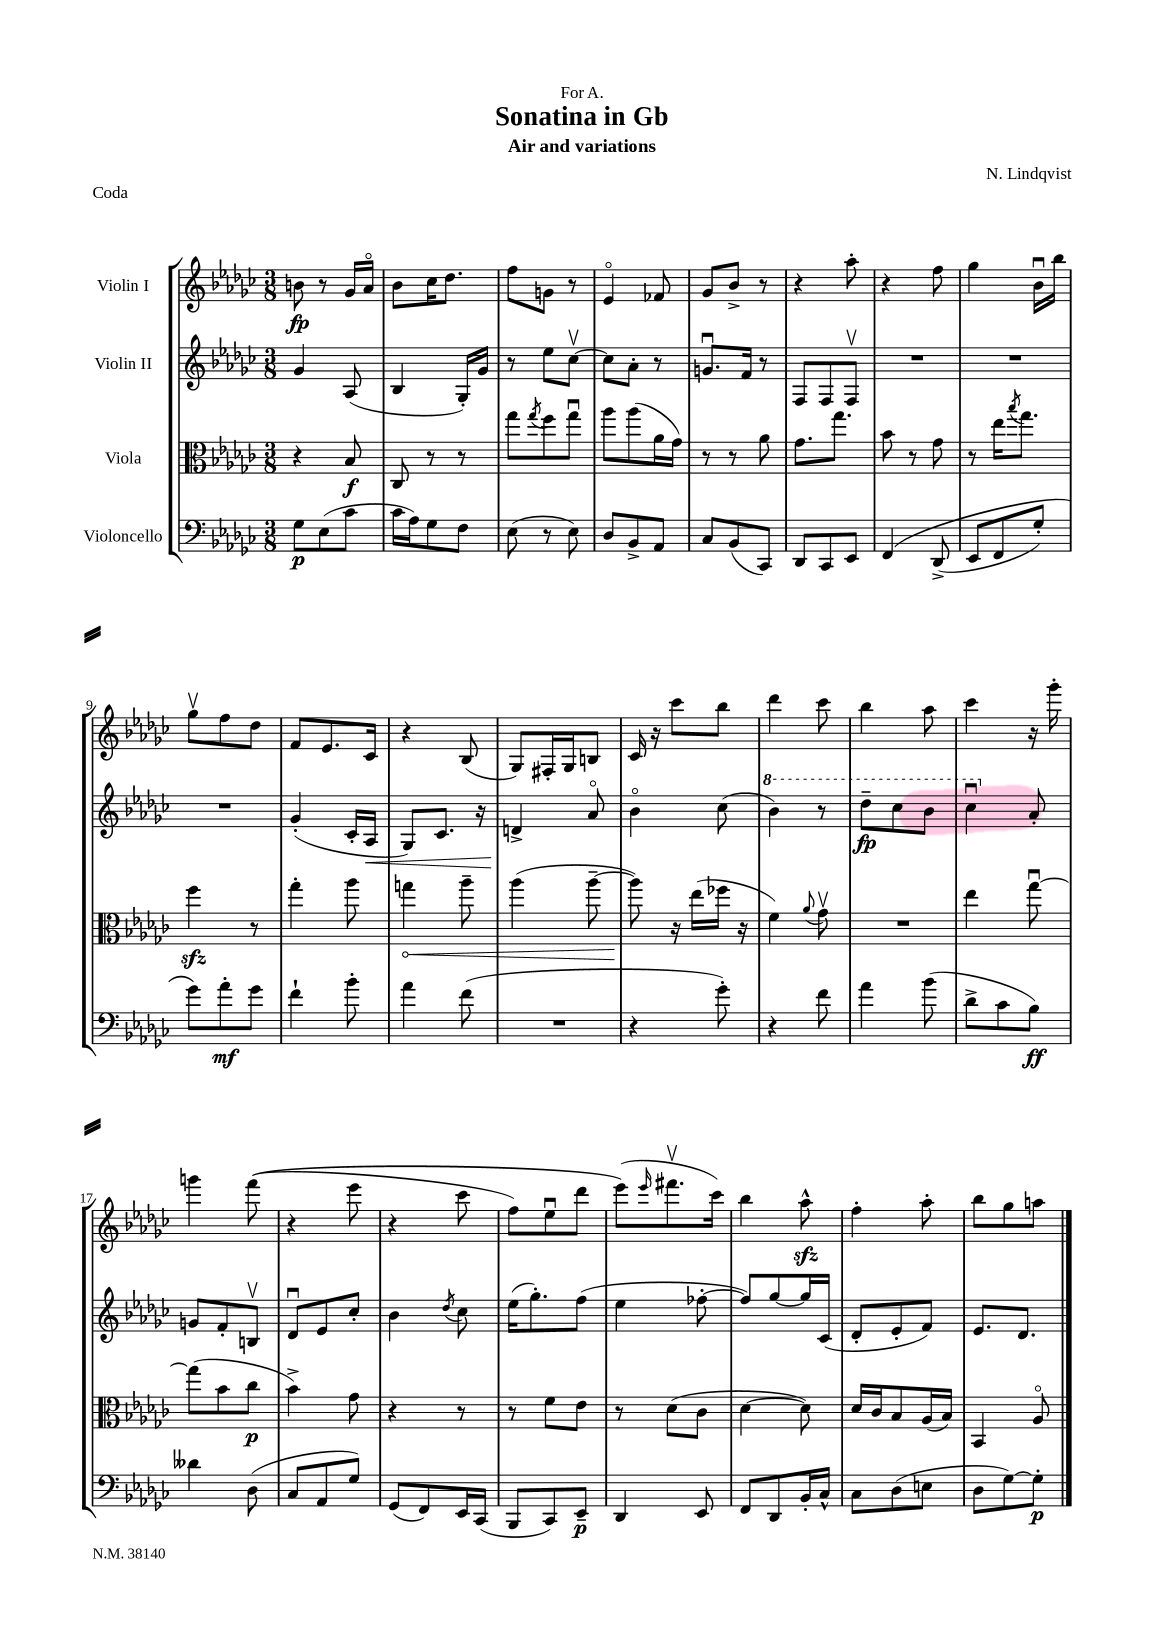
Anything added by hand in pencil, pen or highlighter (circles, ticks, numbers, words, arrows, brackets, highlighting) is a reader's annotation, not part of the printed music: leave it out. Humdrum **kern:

**kern	**kern	**kern	**kern
*staff4	*staff3	*staff2	*staff1
*clefF4	*clefC3	*clefG2	*clefG2
*k[b-e-a-d-g-c-]	*k[b-e-a-d-g-c-]	*k[b-e-a-d-g-c-]	*k[b-e-a-d-g-c-]
*M3/8	*M3/8	*M3/8	*M3/8
8G-	4r	4g-	8b
(8E-	.	.	8r
8c-	8B-	(8A-	16g-
.	.	.	16a-o
=	=	=	=
16c-	8C-	4B-	8b-
16A-)	.	.	.
8G-	8r	.	16cc-
.	.	.	8.dd-
8F	8r	16G-')	.
.	.	16g-	.
=	=	=	=
(8E-	8gg-	8r	8ff
.	8qgg-	.	.
8r	8ff	8ee-	8g
8E-)	8gg-u	[8cc-v	8r
=	=	=	=
8D-	8aa-	8cc-]	4e-o
8BB-^	(8aa-	8a-'	.
8AA-	16a-	8r	8f-
.	16g-)	.	.
=	=	=	=
8C-	8r	8.gu	8g-
(8BB-	8r	.	8b-^
.	.	16f	.
8CC-)	8a-	8r	8r
=	=	=	=
8DD-	8.g-	8F	4r
8CC-	.	8F	.
.	8.gg-	.	.
8EE-	.	8Fv	8aa-'
=	=	=	=
&(4FF	8b-	4.r	4r
.	8r	.	.
(8DD-^	8g-	.	8ff
=	=	=	=
8EE-	8r	4.r	4gg-
8FF	16ee-	.	.
.	8qbb-	.	.
.	8.gg-	.	.
8G-')	.	.	16b-u
.	.	.	16bb-
=	=	=	=
8g-&)	4ff	4.r	8gg-v
8a-'	.	.	8ff
8g-	8r	.	8dd-
=	=	=	=
4f`	4gg-'	(4g-'	8f
.	.	.	8.e-
8b-'	8aa-	16c-'	.
.	.	16A-	16c-
=	=	=	=
4a-	4gg	8G-)	4r
.	.	8.c-	.
(8f	8aa-~	.	(8B-
.	.	16r	.
=	=	=	=
4.r	(4aa-	4d^	8G-)
.	.	.	16F#'
.	.	.	16G-
.	[8aa-~	8a-o	8B
=	=	=	=
4r	8aa-])	4b-o	16c-
.	.	.	16r
.	16r	.	8ccc-
.	(16ee-	.	.
8g-')	16ff-	(8cc-	8bb-
.	16r	.	.
=	=	=	=
4r	4f)	4bb-)	4ddd-
.	8qqa-	.	.
8f	8g-v	8r	8ccc-
=	=	=	=
4a-	4.r	8ddd-~	4bb-
.	.	8ccc-	.
(8b-	.	8bb-	8aa-
=	=	=	=
8d-^	4ee-	4ccc-u	4ccc-
8c-	.	.	.
8B-)	[8gg-u	8a-'	16r
.	.	.	16ggg-'
=	=	=	=
4d--	(8gg-]	8g	4ggg
.	8b-	8f'	.
(8D-	8cc-	8Bv	&((8fff
=	=	=	=
8C-	4b-^)	8d-u	4r
8AA-	.	8e-	.
8G-)	8g-	8cc-'	8eee-
=	=	=	=
(8GG-	4r	4b-	4r
8FF)	.	.	.
.	.	8qdd-	.
16EE-	8r	8cc-	8ccc-
(16CC-	.	.	.
=	=	=	=
8BBB-	8r	(16ee-	8ff)
.	.	8.gg-')	.
8CC-)	8f	.	8ee-u
8EE-~	8e-	(8ff	8ddd-
=	=	=	=
4DD-	8r	4ee-	(8eee-&)
.	.	.	16qqeee-
.	(8d-	.	8.fff#v
8EE-	8c-	[8ff-'	.
.	.	.	16ccc-)
=	=	=	=
8FF	[4d-	8ff-])	4bb-
8DD-	.	[8gg-	.
16BB-'	8d-])	16gg-]	8aa-^^
16C-^^	.	(16c-	.
=	=	=	=
8C-	16d-	8d-'	4ff'
.	16c-	.	.
(8D-	8B-	8e-'	.
8E	(16A-	8f)	8aa-'
.	16B-)	.	.
=	=	=	=
8D-	4BB-	8.e-	8bb-
[8G-)	.	.	8gg-
.	.	8.d-	.
8G-']	8A-o	.	8aa
==	==	==	==
*-	*-	*-	*-
